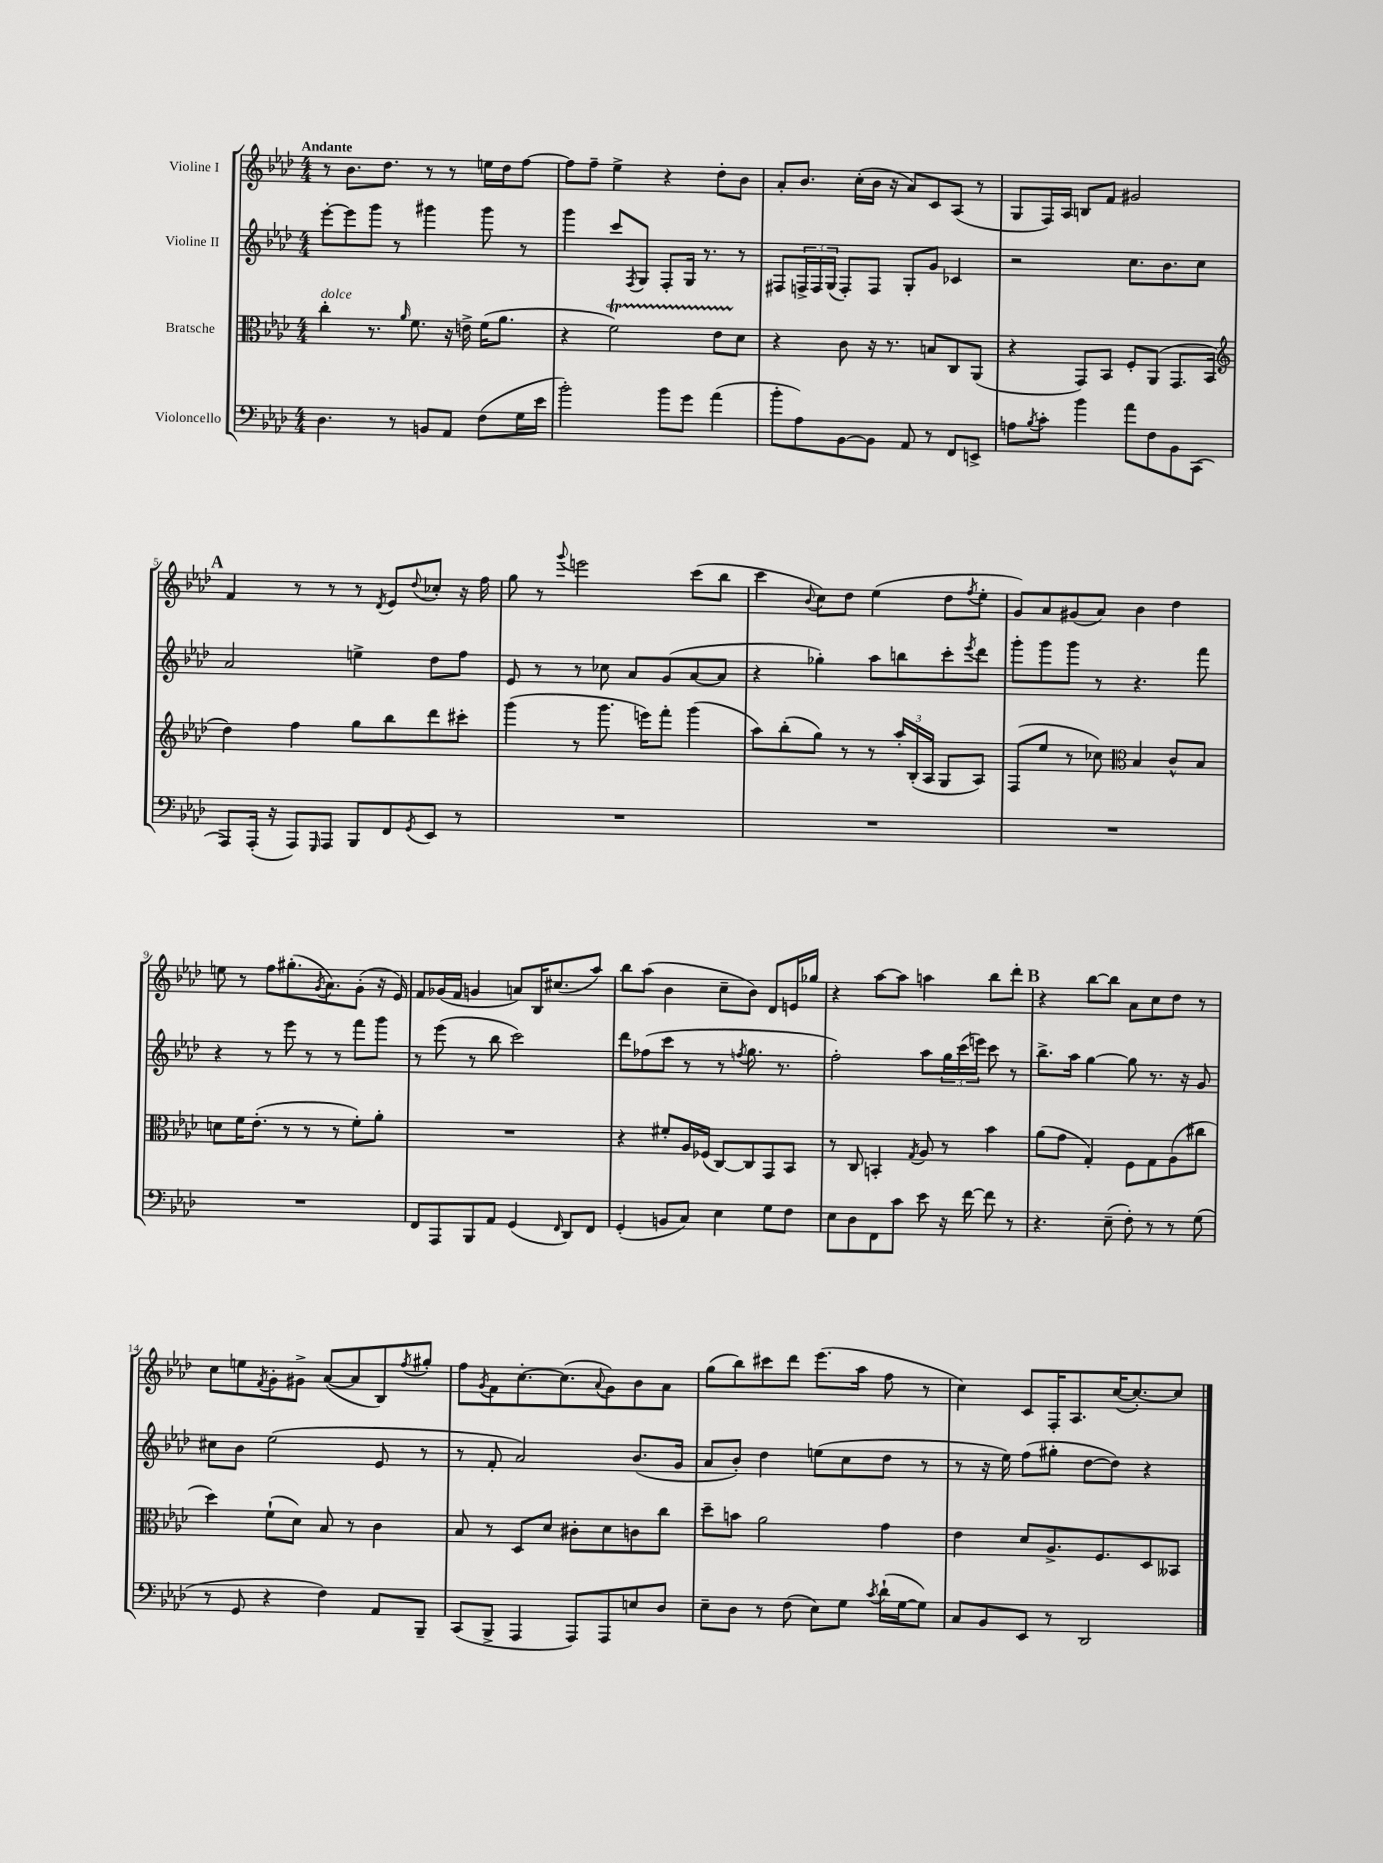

**kern	**kern	**kern	**kern
*staff4	*staff3	*staff2	*staff1
*clefF4	*clefC3	*clefG2	*clefG2
*k[b-e-a-d-]	*k[b-e-a-d-]	*k[b-e-a-d-]	*k[b-e-a-d-]
*M4/4	*M4/4	*M4/4	*M4/4
4.D-\	4cc'\	[8eee-'\L	8r
.	.	8eee-\]	8.b-\L
.	8.r	8ggg\J	.
.	.	.	8.dd-\J
8r	.	8r	.
.	16qqa-/	.	.
.	8.f\	.	.
8BB/L	.	4ggg#\	8r
8AA-/J	16r	.	8r
.	16e^\	.	.
(8F\L	(16f\LK	8ggg#\	16ee\LL
.	8.a-\J	.	16dd-\J
16G\L	.	8r	[8ff\J
16e-\JJ	.	.	.
=	=	=	=
2b-'\)	4r	4ggg\	8ff\]L
.	.	.	8ff~\J
.	2f\)	8ccc/L	4ee-^\
.	.	8qF/	.
.	.	8G/J	.
8b-\L	.	8F'/L	4r
8g\J	.	16G/Jk	.
.	.	8.r	.
(4a-\	8e-\L	.	8dd-'\L
.	8d-\J	8r	8b-\J
=	=	=	=
8b-'\L	4r	8F#/L	8a-'/L
8A-\)	.	24F^/L	8.b-/J
.	.	24F/	.
.	.	(24G/JJ	.
[8BB-\	8c\	8F'/L)	.
.	.	.	(16cc'\LL
8BB-\]J	16r	8F/J	16b-\JJ
.	8.r	.	16r
8AA-/	.	8G'/L	8a-/L)
8r	8B/L	8g/J	8c/
8FF/L	8C/	4c-/	(8A-/J
8EE^/J	(8AA-/J	.	8r
=	=	=	=
8A\L	4r	2r	8G/L
8qB-/	.	.	.
8c'\J	.	.	16F/L)
.	.	.	16A-/JJ
4b-\	8GG/L)	.	8B/L
.	8BB-/J	.	8f/J
8a-\L	8F'/L	8.cc\L	2g#/
8F\	(8AA-/J	.	.
.	.	8.b-\	.
8BB-\	8.GG/L	.	.
(8CC\J	.	8cc\J	.
.	16BB-/Jk	.	.
=	=	=	=
*	*clefG2	*	*
8AAA-/L)	4dd-\)	2a-/	4f/
(16AAA-'/Jk	.	.	.
16r	.	.	.
8AAA-/L)	4ff\	.	8r
16qqGGG/	.	.	.
8AAA-/J	.	.	8r
8BBB-/L	8gg\L	4ee^\	8r
.	.	.	8qd-/
8FF/	8bb-\	.	8e-/L
8qGG/	.	.	8qqdd-/
8EE-/J	8ddd-\	8dd-\L	8cc-'/J
8r	8ccc#'\J	8ff\J	16r
.	.	.	16ff\
=	=	=	=
1r	(4ggg\	8e-/	8gg\
.	.	8r	8r
.	.	.	8qqggg/
.	8r	8r	2eee\
.	8.ggg\	8cc-\	.
.	.	8a-/L	.
.	16eee\LK)	.	.
.	8fff'\J	(8g/	.
.	(4ggg\	[8a-/	(8ccc\L
.	.	8a-/]J	8bb-\J
=	=	=	=
1r	8aa-\L)	4r	4ccc\
.	(8bb-'\	.	.
.	.	.	8qqb-/
.	8gg\J)	4gg-'\)	8cc\L)
.	8r	.	8dd-\J
.	8r	8aa-\L	(4ee-\
.	24aa-'/LL	8bb\	.
.	(24B-'/	.	.
.	24A-/JJ	.	.
.	8G/L	8ccc'\	8dd-\L
.	.	8qeee-/	8qff/
.	8A-/J)	8ddd-\J	8ee-'\J
=	=	=	=
1r	(8F/L	8ggg'\L	8g/L)
.	8ee-/J	8ggg\	8a-/
.	8r	8ggg\J	(8g#/
.	8cc-\)	8r	8a-/J)
*	*clefC3	*	*
.	4B-/	4.r	4b-\
.	8c^^/L	.	4dd-\
.	8B-/J	8fff\	.
=	=	=	=
1r	8d\L	4r	8ee\
.	16f\K	.	8r
.	(8.e-'\J	.	.
.	.	8r	8ff\L
.	8r	8eee-\	(8.gg#'\
.	8r	8r	.
.	.	.	8qg/
.	.	.	8.a-\)
.	8r	8r	.
.	8f'\L)	8fff\L	(8g'\J
.	8a-'\J	8ggg\J	16r
.	.	.	16e-/)
=	=	=	=
8FF/L	1r	8r	8f/L
8AAA-/	.	(8eee-\	(16g-/L
.	.	.	16f/JJ
8BBB-/	.	8r	4g/
8AA-/J	.	8bb-\	.
(4GG/	.	2ccc\)	8a/L)
.	.	.	16B-/K
.	.	.	(8.cc#/
16qqFF/	.	.	.
8DD-/L)	.	.	.
8FF/J	.	.	8aa-/J)
=	=	=	=
(4GG'/	4r	8ddd-\L	8bb-\L
.	.	(8ff-\	(8aa-\J
8BB/L	8f#'/L	8ccc\J	4b-\
8C/J)	16A-/L	8r	.
.	(16F-/JJ	.	.
4E-\	[8C/L)	8r	8cc~\L
.	.	8qff/	.
.	8C/]	8.gg\	8b-\J)
8G\L	8GG/	.	8d-/L
.	.	8.r	.
8F\J	8BB-/J	.	16e/L
.	.	.	16gg-/JJ
=	=	=	=
8E-\L	8r	2ff'\)	4r
8D-\	8C/	.	.
8FF\	4BB'/	.	[8aa-\L
8c\J	.	.	8aa-\]J
.	8qG/	.	.
8e-\	8A-/	8aa-\L	4aa\
16r	8r	24gg\L	.
.	.	(24ccc\	.
[16f\	.	.	.
.	.	24eee\JJ)	.
8f\]	4b-\	8ccc\	8bb-\L
8r	.	8r	8ddd-'\J
=	=	=	=
4.r	(8a-\L	8.bb-^\L	4r
.	8g\J	.	.
.	.	16aa-\Jk	.
.	4G'/)	[4gg\	[8bb-\L
(8E-~\	.	.	8bb-\]J
8F'\)	8F\L	8gg\]	8a-\L
8r	8G\	8.r	8cc\
8r	(8A-\	.	8dd-\J
.	.	16r	.
(8G\	8cc#\J	8g/	8r
=	=	=	=
8r	4dd-\)	8cc#\L	8cc\L
8GG/	.	8b-\J	8ee\
.	.	.	8qf/
4r	(8f`\L	(2ee-\	8g'\
.	8d-\J)	.	8g#^\J
4F\)	8B-/	.	([8a-/L
.	8r	.	8a-/]
8AA-/L	4c\	8e-/	8B-/)
.	.	.	8qff/
8BBB-~/J	.	8r	8gg#'/J
=	=	=	=
(8CC/L	8B-/	8r	8ff\L
.	.	.	8qg/
8BBB-^/J	8r	8f'/	8f\
4AAA-/	8D-/L	2a-/)	[8.cc'\
.	8d-/J	.	.
.	.	.	(8.cc\]
8AAA-/L)	8c#'\L	.	.
.	.	.	8qqa-/
8AAA-/	8d-\	.	8g\)
8E/	8c\	(8.b-/L	8b-\
8D-/J	8cc\J	.	8a-\J
.	.	16g/Jk	.
=	=	=	=
8E-~\L	8dd-~\L	8a-/L	(8gg\L
8D-\J	8b\J	8b-'/J)	8bb-\)
8r	2a-\	4dd-\	8ccc#\
(8F\	.	.	8ddd-\J
8E-\L)	.	(8ee\L	(8.eee-\L
8G\J	.	8cc\	.
.	.	.	16aa-\Jk
8qc/	.	.	.
(16d-`\LL	4g\	8dd-\J	8ff\
[16G\J	.	.	.
8G\]J)	.	8r	8r
=	=	=	=
8C/L	4e-\	8r	4cc\)
8BB-/	.	16r	.
.	.	16ee-\)	.
8EE-/J	8d-/L	(8ff\L	8c/L
8r	8.A-^/	8gg#'\J	16F'/K
.	.	.	8.A-/
2DD-/	.	[8dd-\L	.
.	8.F/	.	.
.	.	8dd-\]J)	([16cc/K
.	.	.	8.cc'/_)
.	8D-/	4r	.
.	8BB--/J	.	8cc/]J
==	==	==	==
*-	*-	*-	*-
